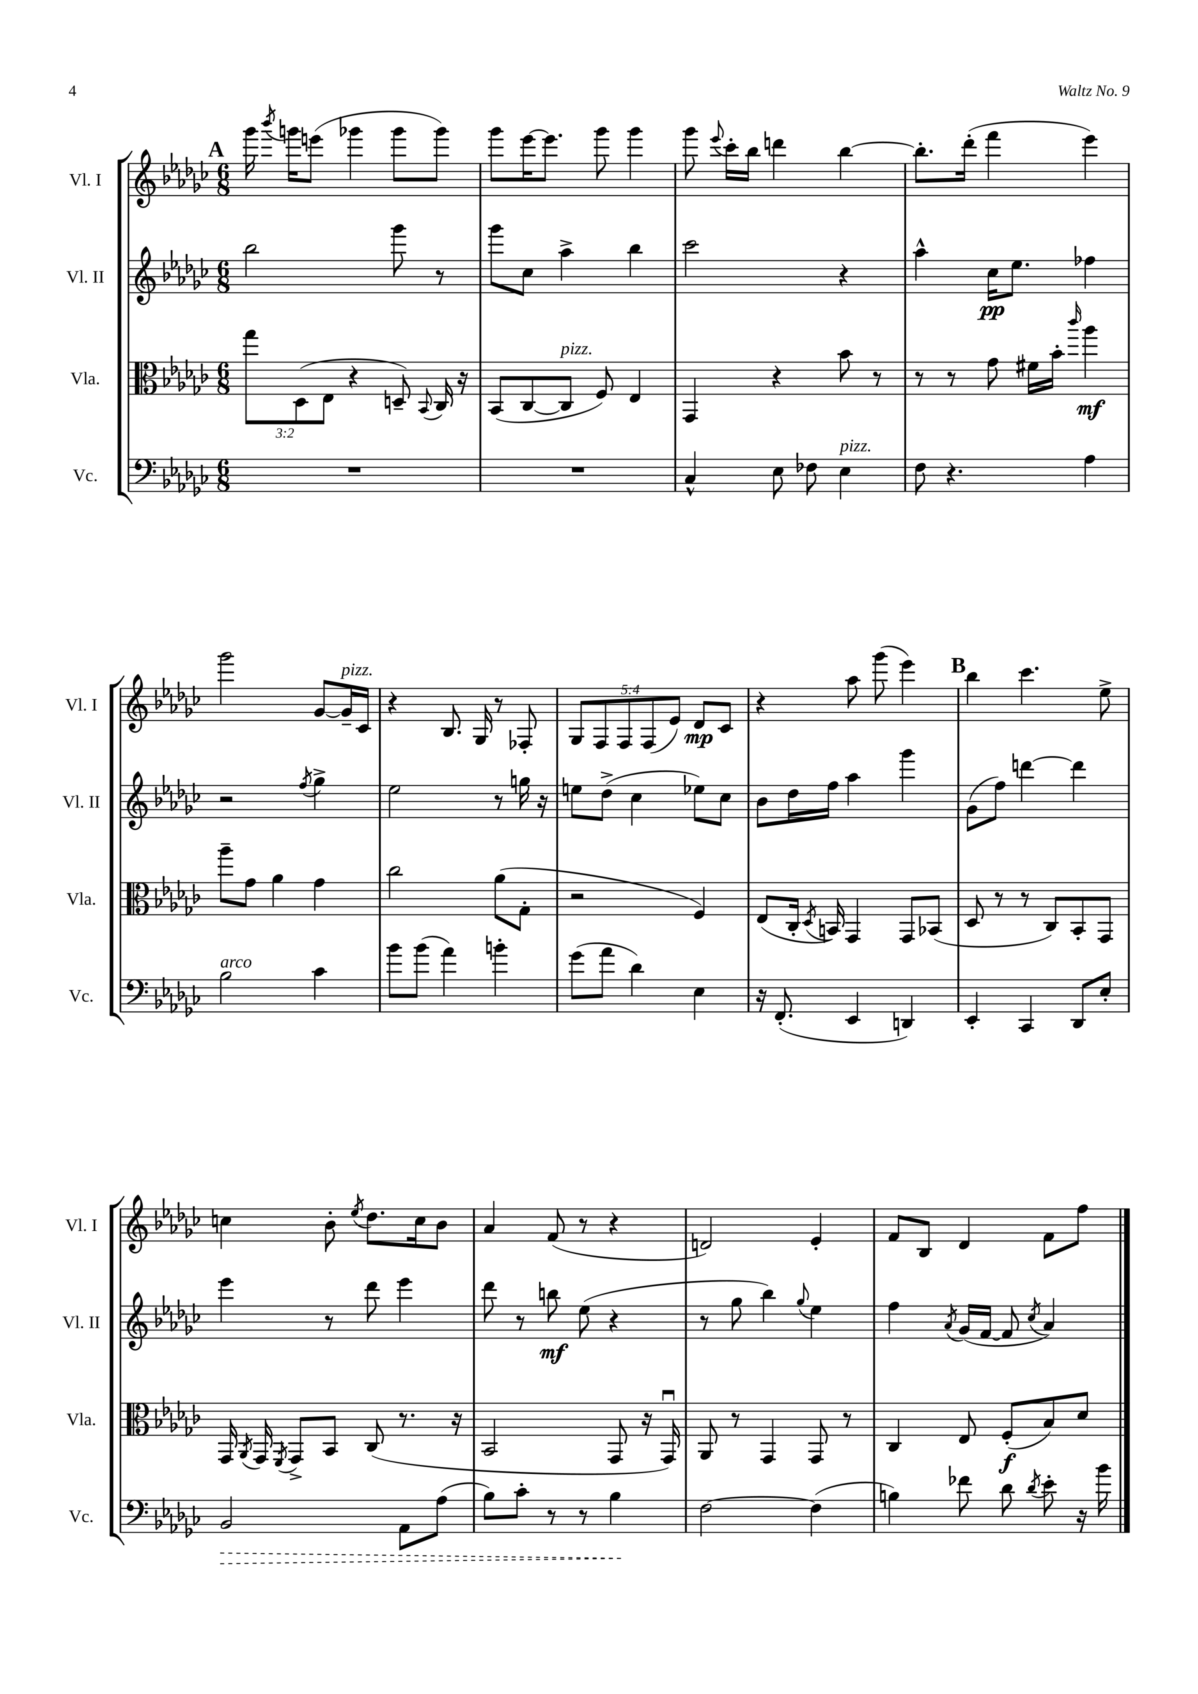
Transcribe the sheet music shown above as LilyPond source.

<<
\new StaffGroup <<
\new Staff = "s0" \with { instrumentName = "Vl. I" shortInstrumentName = "Vl. I" } {
    \clef treble \key ges \major \numericTimeSignature \time 6/8 \override Staff.TupletNumber.text = #tuplet-number::calc-fraction-text
    \autoBeamOff \mark \markup { \bold "A" } ges'''16 \acciaccatura { bes'''8 } g'''16[ e'''8]( ges'''4 ges'''8[ ges'''8]) |
    ges'''8[ ees'''16~ ees'''8.] ges'''8 ges'''4 |
    ges'''8 \appoggiatura { ees'''8 } ces'''16[-. bes''16] d'''4 bes''4~ |
    bes''8.[-. des'''16]-.( f'''4 ees'''4) |
    ges'''2 ges'8[~ ges'16--^\markup { \italic "pizz." } ces'16] |
    r4 bes8. ges16 r8 fes8-. |
    \tuplet 5/4 { ges8[ f8 f8 f8( ees'8]) } des'8[\mp ces'8] |
    r4 aes''8 ges'''8( ees'''4) |
    \mark \markup { \bold "B" } bes''4 ces'''4. ees''8-> |
    c''4 bes'8-. \acciaccatura { ees''8 } des''8.[ c''16 bes'8] |
    aes'4 f'8( r8 r4 |
    d'2) ees'4-. |
    f'8[ bes8] des'4 f'8[ f''8] \bar "|." |
}
\new Staff = "s1" \with { instrumentName = "Vl. II" shortInstrumentName = "Vl. II" } {
    \clef treble \key ges \major \numericTimeSignature \time 6/8
    \autoBeamOff \mark \markup { \bold "A" } bes''2 ges'''8 r8 |
    ges'''8[ ces''8] aes''4-> bes''4 |
    ces'''2 r4 |
    aes''4-^ ces''16[\pp ees''8.] fes''4 |
    r2 \acciaccatura { f''8 } ges''4-> |
    ees''2 r8 g''16 r16 |
    e''8[ des''8]->( ces''4 ees''8[) ces''8] |
    bes'8[ des''16 f''16] aes''4 ges'''4 |
    \mark \markup { \bold "B" } ges'8[( f''8]) d'''4~ d'''4 |
    ees'''4 r8 des'''8 ees'''4 |
    des'''8 r8 b''8\mf ees''8( r4 |
    r8 ges''8 bes''4) \appoggiatura { ges''8 } ees''4 |
    f''4 \acciaccatura { aes'8 } ges'16[( f'16]~ f'8 \acciaccatura { ces''8 } aes'4) \bar "|." |
}
\new Staff = "s2" \with { instrumentName = "Vla." shortInstrumentName = "Vla." } {
    \clef alto \key ges \major \numericTimeSignature \time 6/8 \override Staff.TupletNumber.text = #tuplet-number::calc-fraction-text
    \autoBeamOff \mark \markup { \bold "A" } \tuplet 3/2 { ges''8[ des8( ees8] } r4 d8--) \appoggiatura { bes,8 } ces16 r16 |
    bes,8[( ces8~ ces8]^\markup { \italic "pizz." } f8) ees4 |
    ges,4 r4 bes'8 r8 |
    r8 r8 ges'8 fis'16[ bes'16]-. \grace { ces'''16 } aes''4\mf |
    aes''8[-- ges'8] aes'4 ges'4 |
    ces''2 aes'8[( ges8]-. |
    r2 f4) |
    ees8[( ces16]-. \acciaccatura { des8 } b,16) ges,4 ges,8[ bes,8]( |
    \mark \markup { \bold "B" } des8 r8 r8 ces8[) bes,8-. ges,8] |
    ges,16 \acciaccatura { aes,8 } ges,16 \acciaccatura { f,8 } ges,8[-> bes,8] ces8( r8. r16 |
    bes,2 ges,8 r16 ges,16\downbow) |
    aes,8 r8 ges,4 ges,8 r8 |
    ces4 ees8 f8[-.\f( bes8) des'8] \bar "|." |
}
\new Staff = "s3" \with { instrumentName = "Vc." shortInstrumentName = "Vc." } {
    \clef bass \key ges \major \numericTimeSignature \time 6/8
    \autoBeamOff \mark \markup { \bold "A" } R2. |
    R2. |
    ces4-^ ees8 fes8 ees4^\markup { \italic "pizz." } |
    f8 r4. aes4 |
    bes2^\markup { \italic "arco" } ces'4 |
    bes'8[ bes'8]( aes'4) b'4-. |
    ges'8[( aes'8] des'4) ees4 |
    r16 f,8.-.( ees,4 d,4) |
    \mark \markup { \bold "B" } ees,4-. ces,4 des,8[ ees8]-. |
    \once \override Hairpin.style = #'dashed-line bes,2\> aes,8[ aes8]( |
    bes8[) ces'8]-. r8 r8 bes4\! |
    f2~ f4( |
    b4) fes'8 des'8 \acciaccatura { des'8 } ees'8-. r16 bes'16 \bar "|." |
}
>>
>>
\layout { \context { \Score \remove "Bar_number_engraver" } }
